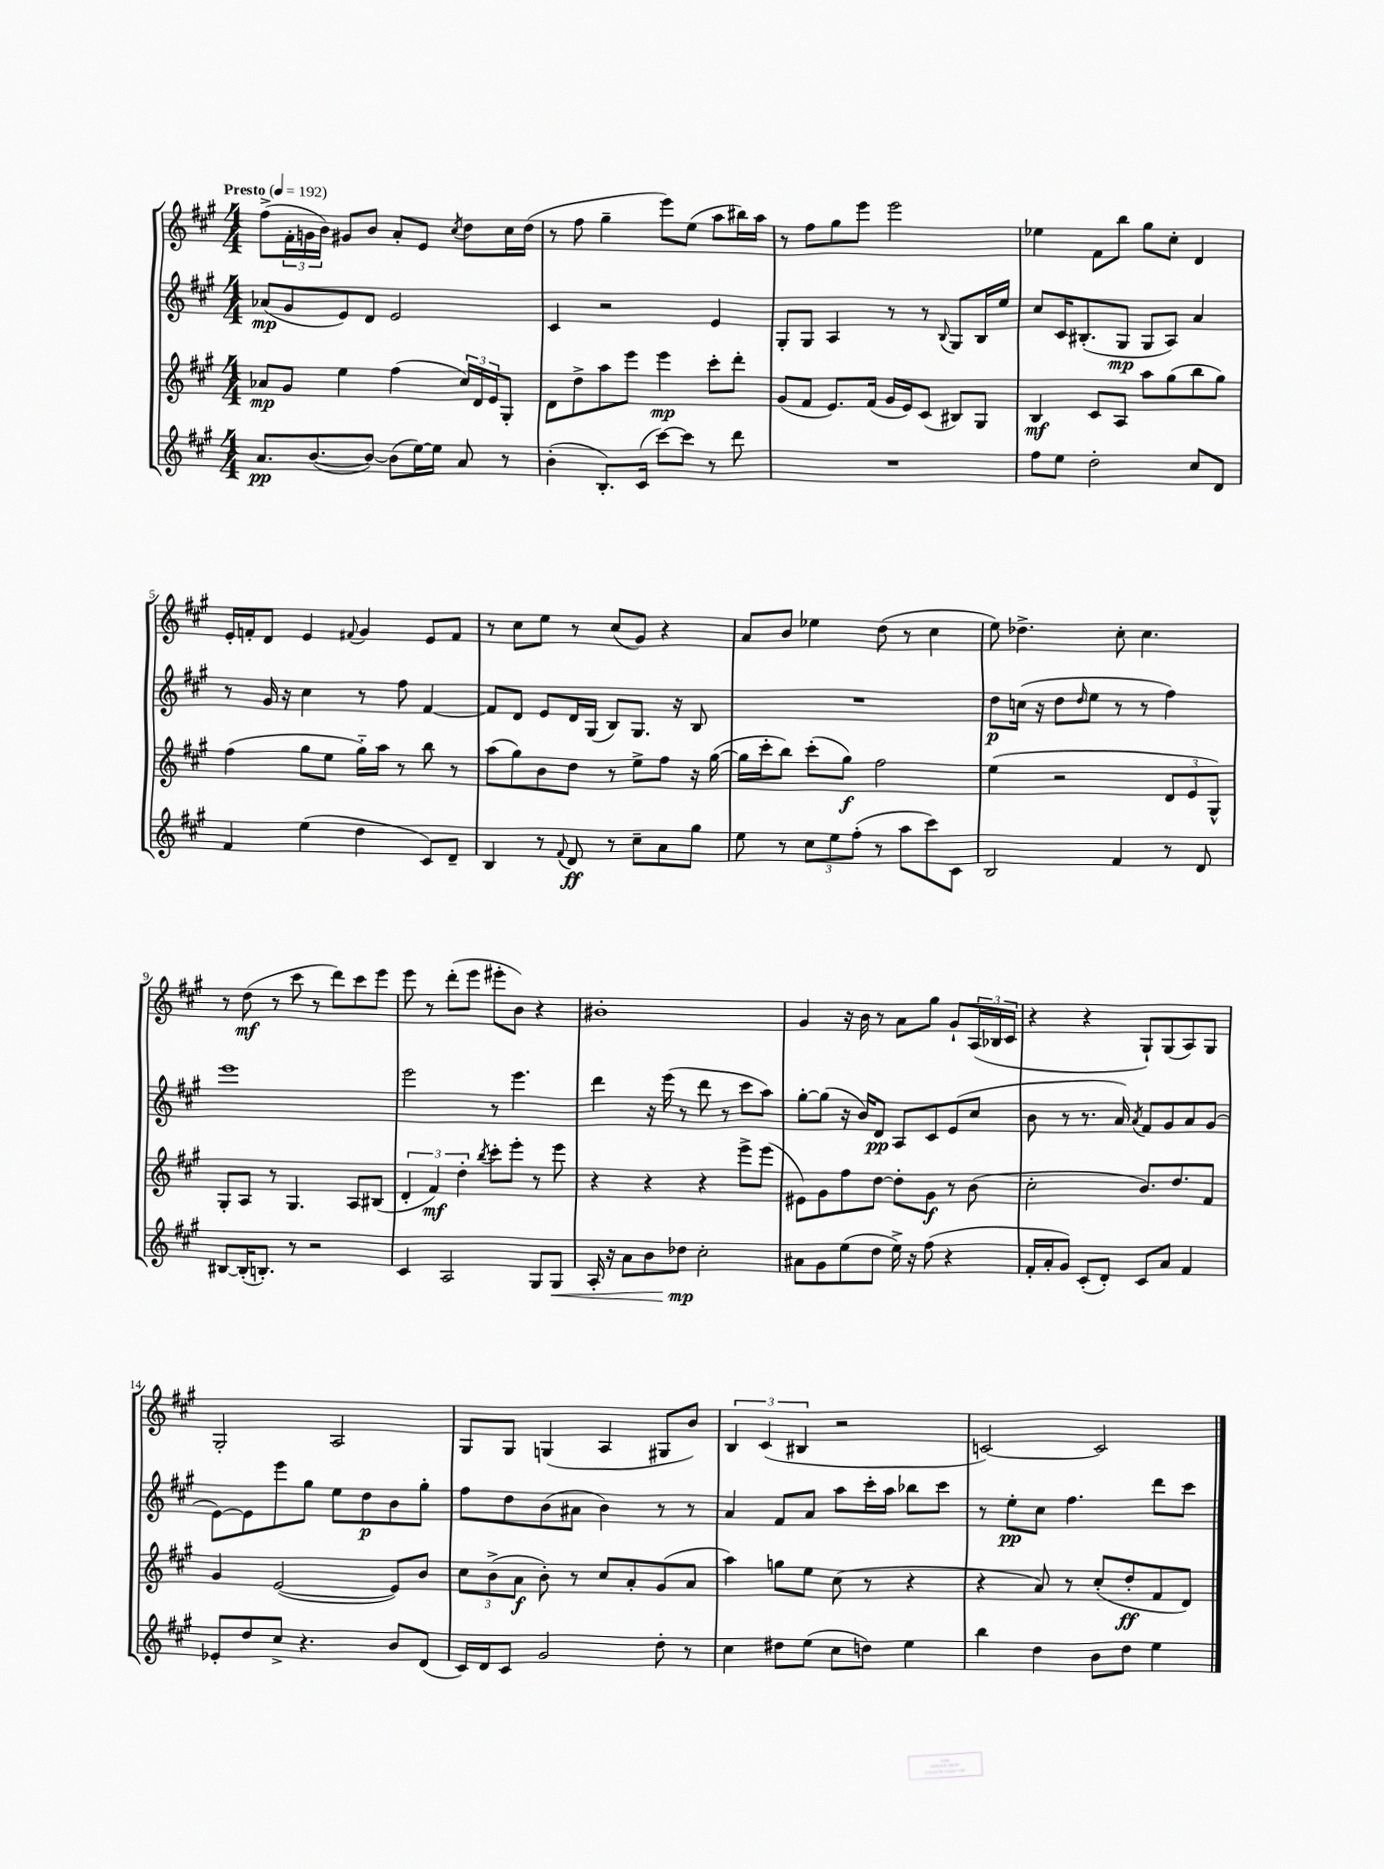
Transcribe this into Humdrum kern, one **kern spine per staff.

**kern	**kern	**kern	**kern
*staff4	*staff3	*staff2	*staff1
*clefG2	*clefG2	*clefG2	*clefG2
*k[f#c#g#]	*k[f#c#g#]	*k[f#c#g#]	*k[f#c#g#]
*M4/4	*M4/4	*M4/4	*M4/4
*MM192	*MM192	*MM192	*MM192
8.a/L	8a-/L	(8a-/L	(8ff#^\L
.	8g#/J	8g#/	24f#'\L
.	.	.	24g\
([8.b/	.	.	.
.	.	.	24b\JJ)
.	4ee\	8e/)	8g#/L
8b/_J)	.	8d/J	8b/J
(8b\]L	(4ff#\	2e/	8a'/L
[16ee\L)	.	.	8e/J
16ee\]JJ	.	.	.
.	.	.	8qcc#/
8a/	24cc#/LL)	.	8dd\L
.	24d/	.	.
.	24e/J	.	.
8r	8G#'/J	.	16cc#\L
.	.	.	(16dd\JJ
=	=	=	=
(4b'\	8d\L	4c#/	8r
.	8dd^\	.	8ff#\
8.B'/L)	8aa\	2r	4gg#~\
.	8eee\J	.	.
(16c#/Jk	.	.	.
[8ccc#\L)	4eee\	.	8eee\L)
8ccc#\]J	.	.	(8ee\J
8r	8ccc#'\L	4e/	8aa\L
8ddd\	8ddd'\J	.	16bb#\L)
.	.	.	16aa\JJ
=	=	=	=
1r	(8g#/L	8G#'/L	8r
.	8f#/J	8G#/J	8ff#\L
.	8.e/L)	4A/	8gg#\
.	.	.	8eee\J
.	(16f#/Jk	.	.
.	16g#/LL	8r	2eee\
.	16e/J)	.	.
.	(8c#/J	8r	.
.	.	8qqB/	.
.	8B#/L)	8G#/L	.
.	8G#/J	16B/L	.
.	.	16ee/JJ	.
=	=	=	=
8ff#\L	4B/	8cc#/L	4ee-\
8ee\J	.	16c#/K	.
.	.	(8.B#'/	.
2dd'\	8c#/L	.	8f#\L
.	8A/J	8G#/J	8bb\J
.	8aa\L	8G#/L	8gg#\L
.	(8gg#\	8A/J)	8cc#'\J
8cc#/L	8bb\	4a/	4d/
8d/J	8gg#\J)	.	.
=	=	=	=
4f#/	(4ff#\	8r	16e'/LL
.	.	.	16f'/J
.	.	16g#/	8d/J
.	.	16r	.
(4ee\	8gg#\L	4cc#\	4e/
.	8ee\J	.	.
.	.	.	8qqf#/
4dd\	16gg#'~\LL)	8r	4g#/
.	16aa\JJ	.	.
.	8r	8ff#\	.
8c#/L)	8bb\	[4f#/	8e/L
8d~/J	8r	.	8f#/J
=	=	=	=
4B/	(8aa\L	8f#/]L	8r
.	8gg#\)	8d/J	8cc#\L
8r	8b\	8e/L	8ee\J
8qqf#/	.	.	.
8d/	8dd\J	16d/L	8r
.	.	(16G#/JJ	.
8r	8r	8B/L)	(8cc#/L
8cc#~\L	8ee^\L	8.G#/J	8g#/J)
8a\	8ff#\J	.	4r
.	.	16r	.
8gg#\J	16r	8B/	.
.	([16gg#\	.	.
=	=	=	=
8ee\	16gg#\]LL	1r	8a/L
.	16ccc#'\J	.	.
8r	8bb\J)	.	8b/J
12cc#\L	(8ccc#'\L	.	4ee-\
12ee\	.	.	.
.	8gg#\J)	.	.
(12ff#'\J	.	.	.
8r	2ff#\	.	(8dd\
8aa\L	.	.	8r
8ccc#\)	.	.	4cc#\
8c#\J	.	.	.
=	=	=	=
2B/	(4ee\	8dd\L	8ee\)
.	.	(16cc\Jk	4.dd-^\
.	.	16r	.
.	2r	8dd\L	.
.	.	16qqdd/	.
.	.	8ee\J	.
4f#/	.	8r	8cc#'\
.	.	8r	4.cc#\
8r	12d/L	4ff#\)	.
.	12e/	.	.
8d/	.	.	.
.	12G#^^/J)	.	.
=	=	=	=
[8B#/L	8G#'/L	1eee	8r
(16B#'/]K	8A/J	.	(8dd\
8.B'/J)	.	.	.
.	8r	.	8r
8r	4.G#/	.	8ccc#\
2r	.	.	8r
.	.	.	8ddd\L)
.	8A/L	.	8ccc#\
.	(8B#/J	.	8eee\J
=	=	=	=
4c#/	6d'/	2eee\	8eee\
.	.	.	8r
.	6f#/)	.	.
2A/	.	.	(8ddd'\L
.	6dd'\	.	.
.	.	.	8eee\J
.	8qbb/	.	.
.	8ccc#'\L	8r	8eee#'\L
.	8eee'\J	4.eee\	8b\J)
8G#/L	8r	.	4r
8G#/J	8eee\	.	.
=	=	=	=
16A'/	4r	4ddd\	1b#'
16r	.	.	.
8a\L	.	.	.
8b\	4r	16r	.
.	.	(16eee\	.
8dd-\J	.	8r	.
2cc#'\	4r	8ddd\	.
.	.	8r	.
.	8eee^\L	8ccc#\L	.
.	(8eee\J	8aa\J)	.
=	=	=	=
8a#\L	8e#\L)	[8gg#'\L	4g#/
8g#\	8g#\	(8gg#\]J	.
(8ee\	8ff#\	16r	16r
.	.	16b/LK)	16b\
8dd\J	[8dd\J	8d/J	8r
16ee^\)	8dd'\]L	8A/L	8a\L
16r	.	.	.
(8ff#\	8g#\J	8c#/	8gg#\J
4r	8r	(8e/	8g#`/L
.	(8b\	8cc#/J	(24A/L
.	.	.	24B-/
.	.	.	24c#/JJ
=	=	=	=
16f#'/LL	2cc#'\	8b\	4r
16a'/J	.	.	.
8g#/J)	.	8r	.
(8c#'/L	.	8.r	4r
8d'/J)	.	.	.
.	.	16a/)	.
.	.	8qa/	.
8c#/L	8.b/L)	8f#/L	8G#`/L)
8a/J	.	8g#/	(8G#/
.	8.dd/	.	.
4f#/	.	8a/	8A/)
.	8f#/J	(8g#/J	8G#/J
=	=	=	=
8e-'/L	4g#/	[8e\L)	2G#'/
8dd/	.	8e\]	.
8cc#^/J	([2e/	8eee\	.
4.r	.	8gg#\J	.
.	.	8ee\L	2A/
.	.	8dd\	.
8b/L	8e/]L)	8b\	.
(8d/J	8b/J	8gg#'\J	.
=	=	=	=
16c#/LL)	12cc#\L	8ff#\L	8G#/L
16d/J	.	.	.
.	(12b^\	.	.
8c#/J	.	8dd\	8G#/J
.	12a\J	.	.
2g#/	8b'\)	(8b\	(4G/
.	8r	8a#\J	.
.	8cc#/L	4b\)	4A/
.	8a'/	.	.
8dd'\	(8g#/	8r	8G#/L
8r	8a/J	8r	8b/J)
=	=	=	=
4cc#\	4aa\)	4a/	6B/
.	.	.	(6c#/
8dd#\L	8gg\L	8f#/L	.
.	.	.	6B#/
(8ee\J	8ee\J	8a/J	.
8cc#\L	(8cc#\	8aa\L	2r
8dd\J)	8r	16ccc#'\L	.
.	.	16aa\JJ	.
4ee\	4r	8bb-\L	.
.	.	8ccc#\J	.
=	=	=	=
4bb\	4r	8r	[2c/)
.	.	8ee'\L	.
4dd\	8a/)	8cc#\J	.
.	8r	4.ff#\	.
8b\L	(8cc#'/L	.	2c/]
8dd\J	8dd'/	.	.
4ee\	8f#/	8ddd\L	.
.	8d/J)	8ccc#\J	.
==	==	==	==
*-	*-	*-	*-
